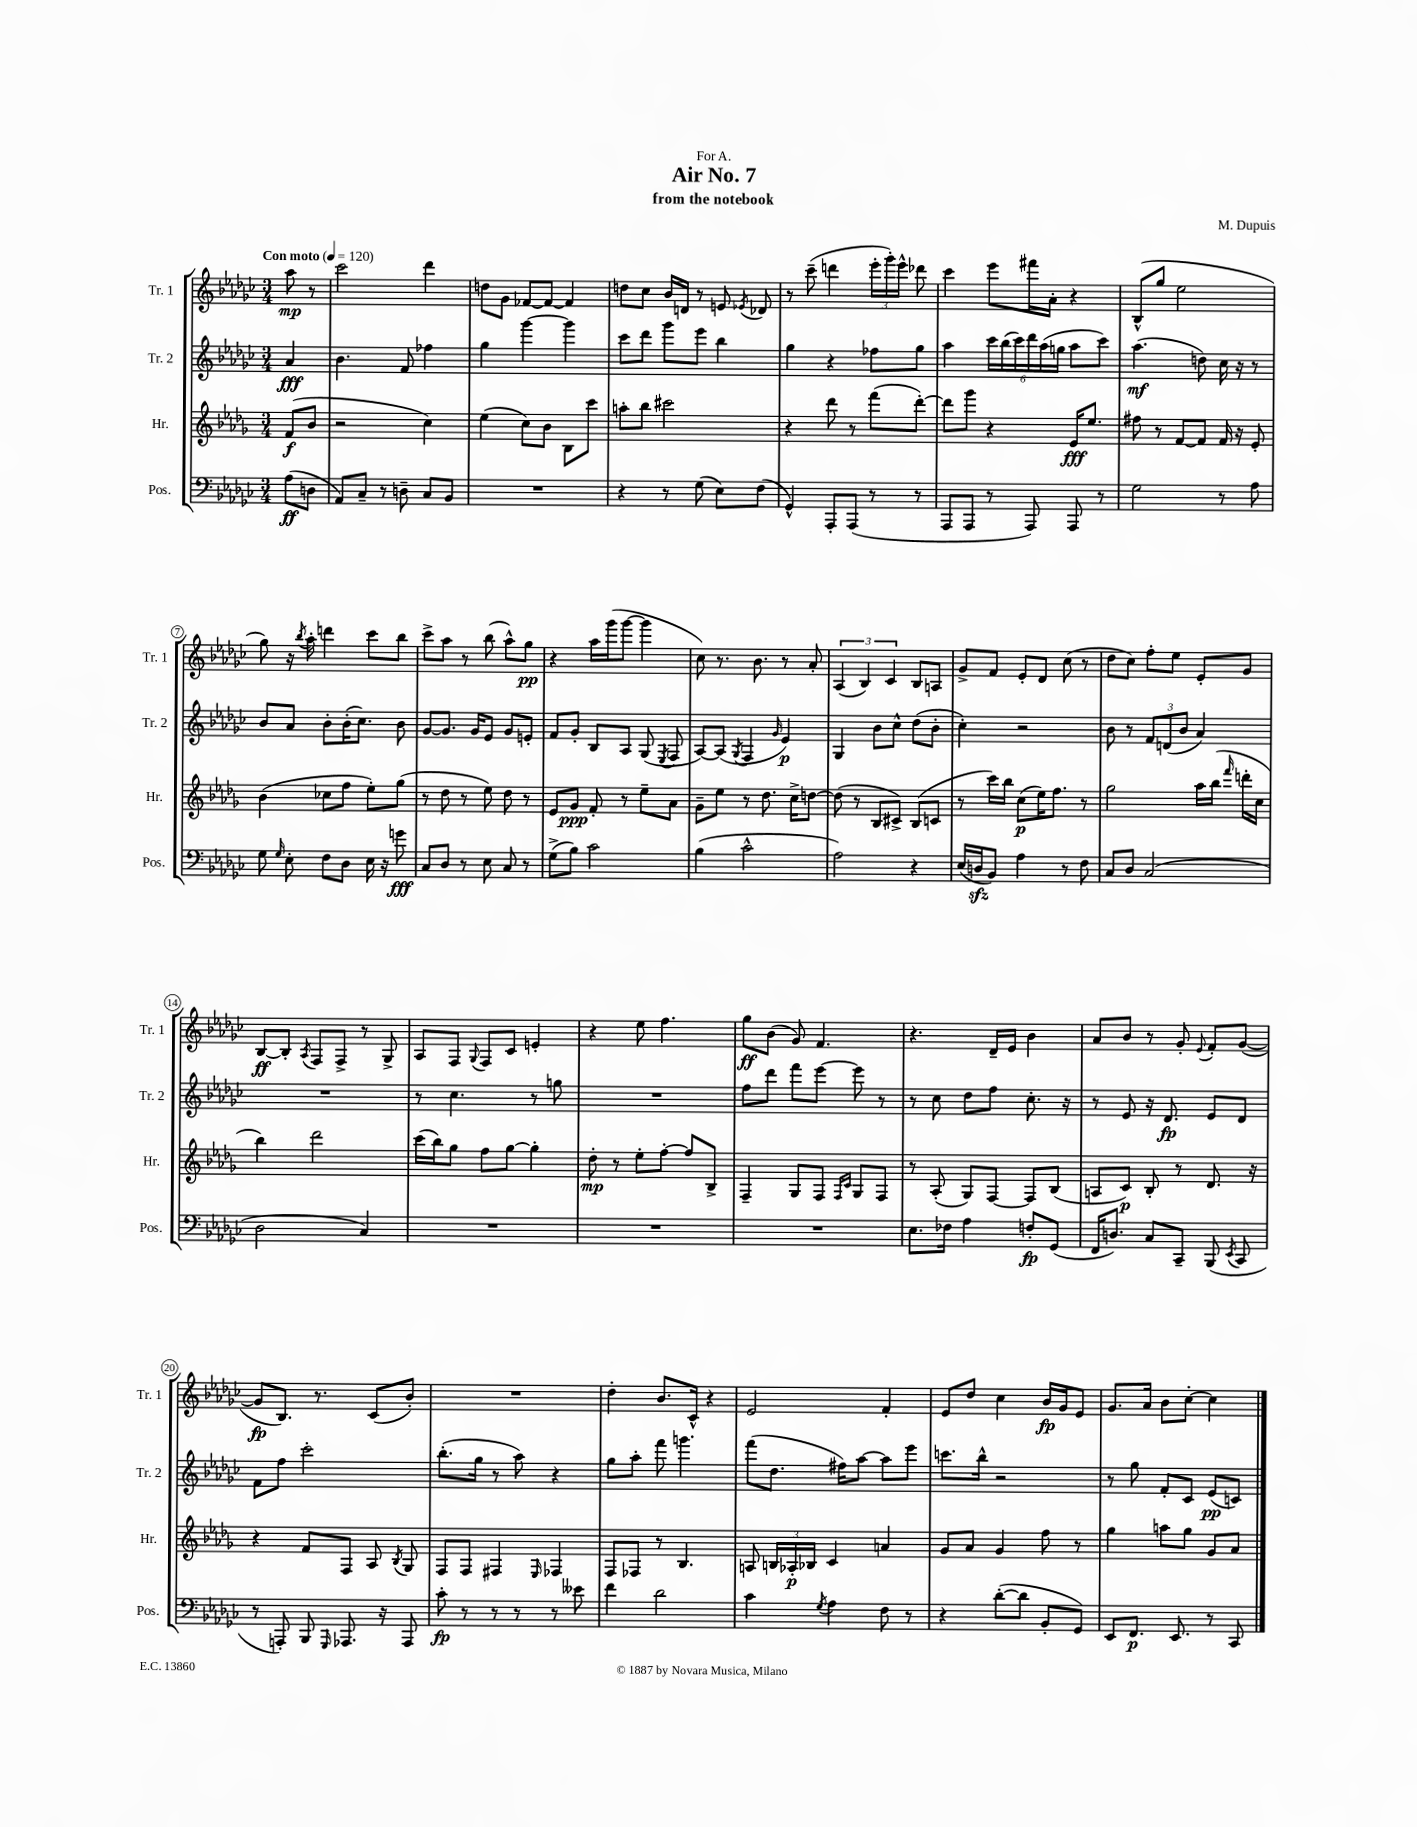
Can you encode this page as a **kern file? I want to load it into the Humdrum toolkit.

**kern	**dynam	**kern	**dynam	**kern	**dynam	**kern	**dynam
*part4	*part4	*part3	*part3	*part2	*part2	*part1	*part1
*staff4	*staff4	*staff3	*staff3	*staff2	*staff2	*staff1	*staff1
*I"Pos.	*	*I"Hr.	*	*I"Tr. 2	*	*I"Tr. 1	*
*I'Pos.	*	*I'Hr.	*	*I'Tr. 2	*	*I'Tr. 1	*
*clefF4	*	*clefG2	*	*clefG2	*	*clefG2	*
*k[b-e-a-d-g-c-]	*	*k[b-e-a-d-g-]	*	*k[b-e-a-d-g-c-]	*	*k[b-e-a-d-g-c-]	*
*M3/4	*	*M3/4	*	*M3/4	*	*M3/4	*
*MM120	*	*MM120	*	*MM120	*	*MM120	*
=	=	=	=	=	=	=	=
!	!	!	!	!	!	!LO:TX:a:B:t=Con moto	!
(8A-\L	ff	(8f/L	f	4a-/	fff	8aa-\	mp
8Dn\J	.	8b-/J	.	.	.	8r	.
=1	=1	=1	=1	=1	=1	=1	=1
8AA-/L)	.	2r	.	4.b-\	.	2ccc-\	.
8C-~/J	.	.	.	.	.	.	.
8r	.	.	.	.	.	.	.
8Dn~\	.	.	.	8f/	.	.	.
8C-/L	.	4cc\)	.	4ff-X\	.	4ddd-\	.
8BB-/J	.	.	.	.	.	.	.
=2	=2	=2	=2	=2	=2	=2	=2
2.r	.	(4ee-\	.	4gg-\	.	8ddn\L	.
.	.	.	.	.	.	8g-\J	.
.	.	8cc\L)	.	[4ggg-\	.	[8f-X/L	.
.	.	8b-\J	.	.	.	8f-/J_	.
.	.	8B-\L	.	4ggg-\]	.	4f-/]	.
.	.	8ccc\J	.	.	.	.	.
=3	=3	=3	=3	=3	=3	=3	=3
4r	.	8aan'\L	.	8ccc-\L	.	8ddn\L	.
.	.	8bb-\J	.	8ddd-\J	.	8cc-\J	.
8r	.	2ccc#X\	.	8ggg-\L	.	16b-/LL	.
.	.	.	.	.	.	16dn/JJ	.
(8G-\	.	.	.	8eee-\J	.	8r	.
8E-\L)	.	.	.	4bb-\	.	8en/	.
.	.	.	.	.	.	8qe-X/	.
(8F\J	.	.	.	.	.	8d-X/	.
=4	=4	=4	=4	=4	=4	=4	=4
4GG-^^/)	.	4r	.	4gg-\	.	8r	.
.	.	.	.	.	.	(8ccc-~\	.
8AAA-'/L	.	8ddd-\	.	4r	.	4dddn\	.
(8AAA-/J	.	8r	.	.	.	.	.
8r	.	(8fff\L	.	8ff-X\L	.	24eee-'\LL	.
.	.	.	.	.	.	24ggg-'\)	.
.	.	.	.	.	.	24eee-^^\JJ	.
8r	.	[8ddd-'\J)	.	8gg-\J	.	8ddd-X\	.
=5	=5	=5	=5	=5	=5	=5	=5
8AAA-/L	.	8ddd-\L]	.	4aa-\	.	4ccc-\	.
8AAA-/J	.	8ggg-\J	.	.	.	.	.
8r	.	4r	.	24ccc-\LL	.	8eee-\L	.
.	.	.	.	(24bb-\	.	.	.
.	.	.	.	24ccc-\)	.	.	.
8AAA-/)	.	.	.	24ddd-\	.	16fff#X\L	.
.	.	.	.	(24aa-\	.	.	.
.	.	.	.	.	.	16a-'\JJ	.
.	.	.	.	24ggn\JJ	.	.	.
8AAA-/	.	16e-/KL	fff	8aa-\L	.	4r	.
.	.	8.ee-/J	.	.	.	.	.
8r	.	.	.	8ccc-\J)	.	.	.
=6	=6	=6	=6	=6	=6	=6	=6
2G-\	.	8ff#X\	.	(4.aa-\	mf	(8B-^^/L	.
.	.	8r	.	.	.	8gg-/J	.
.	.	[8f/L	.	.	.	2ee-\	.
.	.	8f/J]	.	8ddn\)	.	.	.
8r	.	16f/	.	16cc-\	.	.	.
.	.	16r	.	16r	.	.	.
8A-\	.	8e-'/	.	8r	.	.	.
!!LO:LB:g=z
=7	=7	=7	=7	=7	=7	=7	=7
8G-\	.	(4b-\	.	8b-/L	.	8gg-\)	.
16qqG-/	.	.	.	.	.	.	.
8E-'\	.	.	.	8a-/J	.	16r	.
.	.	.	.	.	.	8qbb-/	.
.	.	.	.	.	.	16aa-'\	.
8F\L	.	8cc-X\L	.	8b-'\L	.	4dddn\	.
8D-\J	.	8ff\J	.	(16b-'\K	.	.	.
.	.	.	.	8.cc-\J)	.	.	.
16E-\	.	8ee-'\L)	.	.	.	8ccc-\L	.
16r	.	.	.	.	.	.	.
8gn\	fff	(8gg-\J	.	8b-\	.	8bb-\J	.
=8	=8	=8	=8	=8	=8	=8	=8
8C-/L	.	8r	.	[8g-/L	.	8ccc-^\L	.
8D-/J	.	8dd-\	.	8.g-/J]	.	8aa-\J	.
8r	.	8r	.	.	.	8r	.
.	.	.	.	16g-/KL	.	.	.
8E-\	.	8ee-\)	.	8e-/J	.	(8bb-\	.
8C-/	.	8dd-\	.	8g-/L	.	8aa-^^\L)	.
8r	.	8r	.	8en'/J	.	8gg-\J	pp
=9	=9	=9	=9	=9	=9	=9	=9
(8G-^\L	.	8e-/L	.	8f/L	.	4r	.
8B-\J)	.	8g-/J	ppp	8g-'/J	.	.	.
2c-\	.	8f'/	.	8B-/L	.	16aa-\LL	.
.	.	.	.	.	.	(16ggg-\J	.
.	.	8r	.	8A-/J	.	[8ggg-\J	.
.	.	8ee-~\L	.	(8G-/	.	4ggg-\]	.
.	.	.	.	8qE-/	.	.	.
.	.	8a-\J	.	8F/	.	.	.
=10	=10	=10	=10	=10	=10	=10	=10
(4B-\	.	8g-~\L	.	[8A-/L)	.	8cc-\)	.
.	.	8ee-\J	.	(8A-/J]	.	8.r	.
.	.	.	.	8qG-/	.	.	.
2c-^^\	.	8r	.	4F/	.	.	.
.	.	.	.	.	.	8.b-\	.
.	.	8.dd-\	.	.	.	.	.
.	.	.	.	16qqg-/	.	.	.
.	.	.	.	4e-/)	p	8r	.
.	.	16cc^\KL	.	.	.	.	.
.	.	[8ddn\J	.	.	.	8a-'/	.
=11	=11	=11	=11	=11	=11	=11	=11
2A-\)	.	(8dd\]	.	4G-/	.	(6A-/	.
.	.	8r	.	.	.	.	.
.	.	.	.	.	.	6B-/)	.
.	.	8B-/L	.	8b-\L	.	.	.
.	.	.	.	.	.	6c-/	.
.	.	8c#X^/J)	.	8cc-^^\J	.	.	.
4r	.	(8B-/L	.	(8dd-\L	.	8B-/L	.
.	.	8cn/J	.	8b-'\J	.	8An/J	.
=12	=12	=12	=12	=12	=12	=12	=12
(16E-/LL	.	8r	.	4cc-'\)	.	8g-^/L	.
16Dnzz/J	.	.	.	.	.	.	.
8BB-/J)	.	16ccc\LL)	.	.	.	8f/J	.
.	.	16bb-\JJ	.	.	.	.	.
4A-\	.	(8cc\L	p	2r	.	8e-'/L	.
.	.	16ee-\K)	.	.	.	8d-/J	.
.	.	8.ff\J	.	.	.	.	.
8r	.	.	.	.	.	(8cc-\	.
8F\	.	8r	.	.	.	8r	.
=13	=13	=13	=13	=13	=13	=13	=13
8C-/L	.	2gg-\	.	8b-\	.	8dd-\L	.
8D-/J	.	.	.	8r	.	8cc-\J)	.
(2C-/	.	.	.	12f/L	.	8ff'\L	.
.	.	.	.	(12dn/	.	.	.
.	.	.	.	.	.	8ee-\J	.
.	.	.	.	12b-/J	.	.	.
.	.	16aa-\LL	.	4a-/)	.	8e-'/L	.
.	.	(16bb-\JJ	.	.	.	.	.
.	.	16qqfff/	.	.	.	.	.
.	.	16dddn'\LL	.	.	.	8g-/J	.
.	.	16cc\JJ	.	.	.	.	.
!!LO:LB:g=z
=14	=14	=14	=14	=14	=14	=14	=14
2D-\	.	4bb-\)	.	2.r	.	[8B-/L	ff
.	.	.	.	.	.	8B-'/J]	.
.	.	.	.	.	.	8qA-/	.
.	.	2ddd-\	.	.	.	8F/L	.
.	.	.	.	.	.	8F^/J	.
4C-/)	.	.	.	.	.	8r	.
.	.	.	.	.	.	8G-^/	.
=15	=15	=15	=15	=15	=15	=15	=15
2.r	.	(16ccc\LL	.	8r	.	8A-/L	.
.	.	16bb-\J)	.	.	.	.	.
.	.	8gg-\J	.	4.cc-\	.	8F/J	.
.	.	.	.	.	.	8qqG-/	.
.	.	8ff\L	.	.	.	8F/L	.
.	.	[8gg-\J	.	.	.	8c-/J	.
.	.	4gg-'\]	.	8r	.	4en'/	.
.	.	.	.	8ggn\	.	.	.
=16	=16	=16	=16	=16	=16	=16	=16
2.r	.	8dd-'\	mp	2.r	.	4r	.
.	.	8r	.	.	.	.	.
.	.	8ee-'\L	.	.	.	8ee-\	.
.	.	[8ff'\J	.	.	.	4.ff\	.
.	.	8ff/L]	.	.	.	.	.
.	.	8B-^/J	.	.	.	.	.
=17	=17	=17	=17	=17	=17	=17	=17
2.r	.	4F~/	.	8ff\L	.	8gg-\L	ff
.	.	.	.	8ddd-\J	.	(8b-\J	.
.	.	8G-/L	.	8fff\L	.	8g-/)	.
.	.	8F/J	.	[8eee-\J	.	4.f/	.
.	.	16qqF/LL	.	.	.	.	.
.	.	16qqc/JJ	.	.	.	.	.
.	.	8G-/L	.	8eee-\]	.	.	.
.	.	8F/J	.	8r	.	.	.
=18	=18	=18	=18	=18	=18	=18	=18
8.E-\L	.	8r	.	8r	.	4.r	.
.	.	(8A-'/	.	8cc-\	.	.	.
16F-X\Jk	.	.	.	.	.	.	.
4A-\	.	8G-/L)	.	8dd-\L	.	.	.
.	.	[8F/J	.	8ff\J	.	16d-~/LL	.
.	.	.	.	.	.	16e-/JJ	.
8Fn'/L	fp	8F/L]	.	8.cc-'\	.	4b-\	.
(8GG-/J	.	(8B-/J	.	.	.	.	.
.	.	.	.	16r	.	.	.
=19	=19	=19	=19	=19	=19	=19	=19
16FF/KL	.	8An/L	.	8r	.	8a-/L	.
8.Dn/J)	.	.	.	.	.	.	.
.	.	8c/J)	p	8e-/	.	8b-/J	.
8C-/L	.	8B-'/	.	16r	.	8r	.
.	.	.	.	8.d-/	fp	.	.
8CC-~/J	.	8r	.	.	.	8g-'/	.
.	.	.	.	.	.	8qqe-/	.
(8BBB-/	.	8.d-/	.	8e-/L	.	8f'/L	.
8qEE-/	.	.	.	.	.	.	.
8CC-/	.	.	.	8d-/J	.	([8g-/J	.
.	.	16r	.	.	.	.	.
!!LO:LB:g=z
=20	=20	=20	=20	=20	=20	=20	=20
8r	.	4r	.	8f\L	.	8g-/L]	fp
8AAAn'/)	.	.	.	8ff\J	.	8.B-/J)	.
8BBB-/	.	8f/L	.	2ccc-'\	.	.	.
.	.	.	.	.	.	8.r	.
16qqGGG-/	.	.	.	.	.	.	.
8.AAA-X/	.	8F/J	.	.	.	.	.
.	.	8A-/	.	.	.	(8c-/L	.
16r	.	.	.	.	.	.	.
.	.	8qB-/	.	.	.	.	.
8AAA-/	.	8G-/	.	.	.	8b-'/J)	.
=21	=21	=21	=21	=21	=21	=21	=21
8c-'\	fp	8F/L	.	(8.bb-'\L	.	2.r	.
8r	.	8F/J	.	.	.	.	.
.	.	.	.	16gg-\Jk	.	.	.
8r	.	4F#X/	.	8r	.	.	.
8r	.	.	.	8aa-\)	.	.	.
.	.	16qqE-/	.	.	.	.	.
8r	.	4F-X/	.	4r	.	.	.
8e--X\	.	.	.	.	.	.	.
=22	=22	=22	=22	=22	=22	=22	=22
4f\	.	8F/L	.	8gg-\L	.	4dd-'\	.
.	.	8F-X/J	.	8aa-'\J	.	.	.
2d-\	.	8r	.	8fff\	.	8.b-/L	.
.	.	4.B-/	.	4.gggn\	.	.	.
.	.	.	.	.	.	16c-^^/Jk	.
.	.	.	.	.	.	4r	.
=23	=23	=23	=23	=23	=23	=23	=23
4c-\	.	8An/	.	(8fff\L	.	2e-/	.
.	.	24Bn/LL	.	8.dd-\J	.	.	.
.	.	24A-X'/	p	.	.	.	.
.	.	24B-X/JJ	.	.	.	.	.
8qG-/	.	.	.	.	.	.	.
4A-\	.	4c/	.	.	.	.	.
.	.	.	.	16ff#X\KL)	.	.	.
.	.	.	.	[8aa-\J	.	.	.
8F\	.	4an/	.	8aa-\L]	.	4f'/	.
8r	.	.	.	8eee-\J	.	.	.
=24	=24	=24	=24	=24	=24	=24	=24
4r	.	8g-/L	.	8.cccn\L	.	8e-/L	.
.	.	8a-/J	.	.	.	8dd-/J	.
.	.	.	.	16bb-^^\Jk	.	.	.
([8d-'\L	.	4g-/	.	2r	.	4cc-\	.
8d-\J]	.	.	.	.	.	.	.
8BB-'/L	.	8ff\	.	.	.	16b-/LL	fp
.	.	.	.	.	.	16g-/J	.
8GG-/J)	.	8r	.	.	.	8e-/J	.
=25	=25	=25	=25	=25	=25	=25	=25
8EE-/L	.	4gg-\	.	8r	.	8.g-/L	.
8.FF/J	p	.	.	8gg-\	.	.	.
.	.	.	.	.	.	16a-/Jk	.
.	.	8aan\L	.	8f'/L	.	8b-\L	.
8.EE-/	.	.	.	.	.	.	.
.	.	8gg-\J	.	8c-/J	.	[8cc-'\J	.
8r	.	8g-/L	.	(8e-/L	pp	4cc-\]	.
8CC-/	.	8a-/J	.	8cn/J)	.	.	.
==	==	==	==	==	==	==	==
*-	*-	*-	*-	*-	*-	*-	*-
